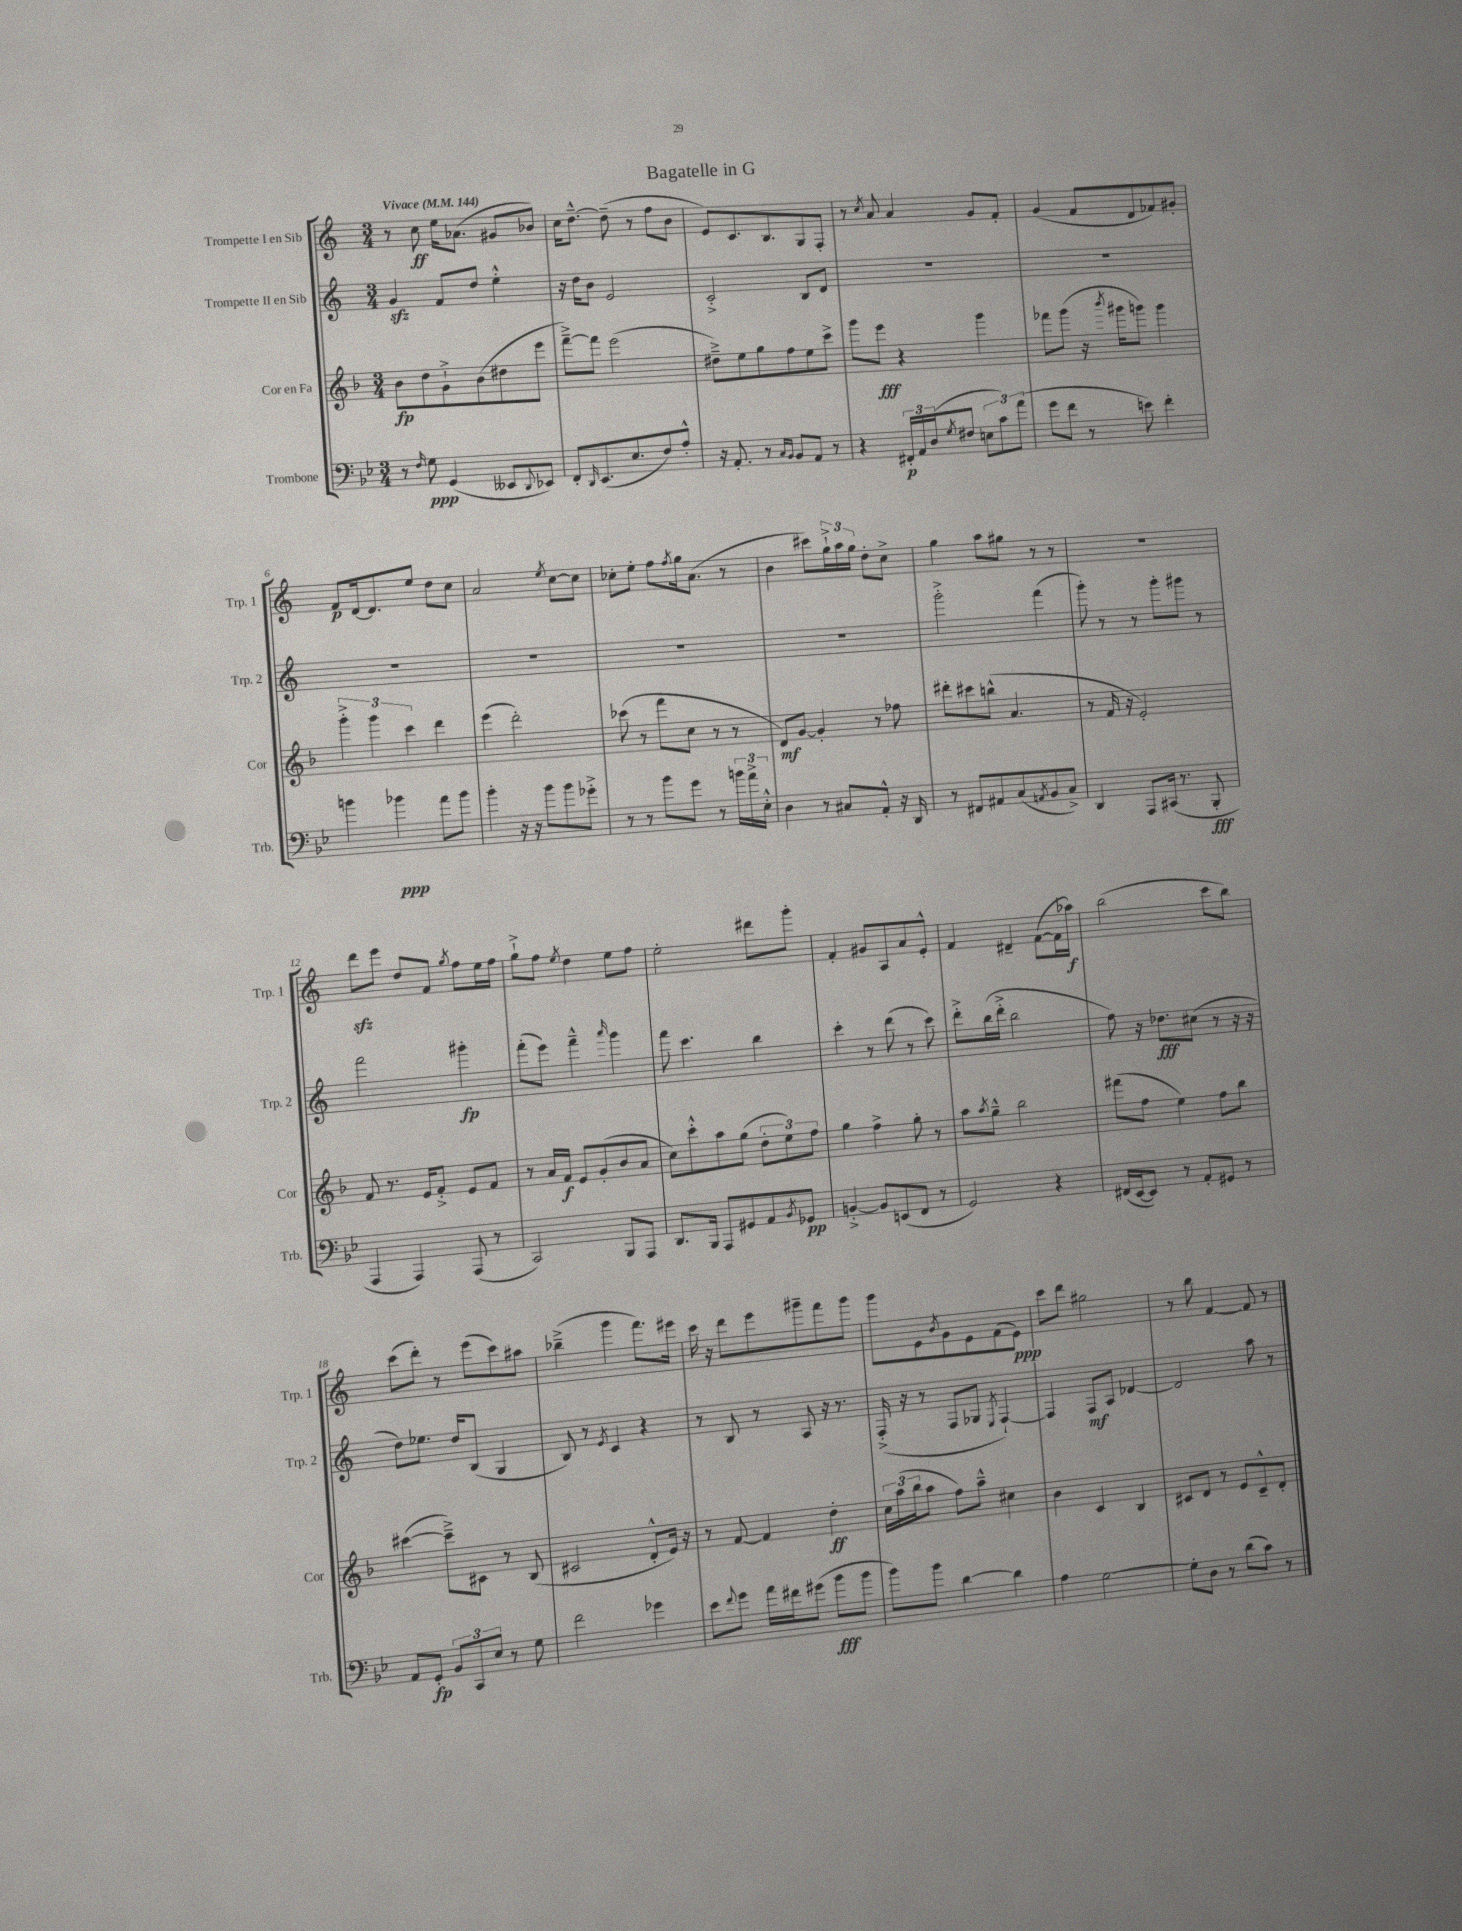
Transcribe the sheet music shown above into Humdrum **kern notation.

**kern	**kern	**kern	**kern
*staff4	*staff3	*staff2	*staff1
*clefF4	*clefG2	*clefG2	*clefG2
*k[b-e-]	*k[b-]	*k[]	*k[]
*M3/4	*M3/4	*M3/4	*M3/4
*MM144	*MM144	*MM144	*MM144
8r	8b-	4g	8r
16qqF	.	.	.
8G	8dd	.	8cc
(4GG	8g`^	8f	16ee
.	.	.	(8.a-
.	(8b-	8dd	.
8EE--	8dd#	4ee'^^	8g#
8qqDD	.	.	.
8EE-)	8eee	.	8b-)
=	=	=	=
8FF'	[8fff~^)	16r	16cc
.	.	16dd	[8.dd~^^
16qqDD	.	.	.
(8.EE-	8fff]	8b	.
.	(2eee	2e	(8dd~]
8.E-	.	.	.
.	.	.	8r
8F)	.	.	8ff
8A'^^	.	.	8b
=	=	=	=
16r	8dd#~^)	2c'^	8e)
8.AA'	.	.	.
.	8ee	.	8.c
8r	8gg	.	.
.	.	.	8.B
16qqC	.	.	.
16qqBB-	.	.	.
8BB-	8ff	.	.
8AA	8ee	8B	8G
8r	8ccc^	8d	8F'
=	=	=	=
4r	8ggg	2.r	8r
.	.	.	8qcc
.	8eee	.	8a
24FF#'	4r	.	4a
24AA	.	.	.
(24D	.	.	.
8qG	.	.	.
8F#	.	.	.
12E	4ggg	.	8g
12c)	.	.	.
.	.	.	8f'
(12a	.	.	.
=	=	=	=
8g	8fff-	2.r	(4g
8f	(8ggg	.	.
8r	16r	.	8f
.	8qbbb-	.	.
.	16ggg#	.	.
8e)	8ggg)	.	8d
4f'	4ggg	.	8f-)
.	.	.	8g#'
=	=	=	=
4b	6ggg'^	2.r	8f
.	.	.	[16d
.	6ggg	.	.
.	.	.	8.d]
4b-	.	.	.
.	6ccc	.	.
.	.	.	8ee
8a	4ddd	.	8dd
8b-	.	.	8cc
=	=	=	=
4b-'	(4eee	2.r	2a
16r	2ddd')	.	.
16r	.	.	.
8b-	.	.	.
.	.	.	8qee
8b-	.	.	[8cc
8g-'^	.	.	8cc]
=	=	=	=
8r	(8ccc-	2.r	8cc-'
8r	8r	.	8ee'
8b-	8fff	.	8ff
.	.	.	8qff
8g	8cc	.	16gg
.	.	.	(8.a
8r	8r	.	.
24b	8r	.	8r
24a^	.	.	.
24E-'^^	.	.	.
=	=	=	=
4D	8d)	2.r	4b
.	[8g	.	.
8r	4g']	.	8ccc#)
8C#	.	.	24gg`^
.	.	.	24aa
.	.	.	24gg
8AA'^^	8r	.	8dd'
16r	8ff-	.	8cc^
16DD	.	.	.
=	=	=	=
8r	8ddd#'	2ggg'^	4gg
8FF#	8ccc#	.	.
8AA#	(8bb^^	.	8aa
(8C	4.a	.	8gg#
8qAA	.	.	.
8BB-	.	(4fff	8r
8C^)	.	.	8r
=	=	=	=
4DD	8r	8ggg')	2.r
.	16f	8r	.
.	16r	.	.
8AAA	2e')	8r	.
(16CC#	.	8ggg'	.
8.r	.	.	.
.	.	8ggg#	.
8BBB-'	.	8r	.
=	=	=	=
4AAA	8f	2fff	8ddd
.	8.r	.	8eee
4AAA)	.	.	8dd
.	16e	.	.
.	8f'^	.	8f
.	.	.	8qgg
(8AAA	8e	4ggg#'	8ff
8r	8f	.	16ee
.	.	.	16ff
=	=	=	=
2CC)	8r	(8fff'	8gg`^
.	16a	8eee)	8ff
.	16f	.	.
.	.	.	8qee
.	8e	4fff~^^	4dd
.	(8g'	.	.
.	.	16qqaaa	.
8BBB-	8b-	4ggg	8ee
8AAA	8a	.	8ff
=	=	=	=
8.DD	8cc)	8fff	2ee'
.	8ccc'^^	4.ccc	.
16BBB-	.	.	.
8AAA	8aa	.	.
8GG#	(8gg	.	.
8AA	12dd'	4bb	8ddd#
.	12ee)	.	.
8qBB-	.	.	.
8GG-	.	.	8ggg'
.	12ff	.	.
=	=	=	=
[4BB'^	4gg	4ccc'	4f'
8BB]	4ff^	8r	8g#
(8EE	.	(8ddd	8A
8FF	8gg'	8r	8a
8r	8r	8ccc)	8e'^^
=	=	=	=
2GG)	8aa	8ddd'^	4f
.	8qaa	.	.
.	8gg~^^	(16bb	.
.	.	16ddd'^	.
.	2bb-	2bb	4d#~
4r	.	.	([8f
.	.	.	16f]
.	.	.	16aa-)
=	=	=	=
(16FF#	(8fff#	8ff)	(2bb
[16EE-	.	.	.
8EE-])	8ff	16r	.
.	.	8.dd-	.
8r	4ee)	.	.
8AA'	.	(8cc#	.
8GG#	8ff	8r	8ccc
8r	8bb-	16r	8bb)
.	.	16r	.
=	=	=	=
8AA	([4ccc#	8dd)	(8ccc
8GG'	.	8.ee-	8ddd')
12BB-	8ccc#~^])	.	8r
.	.	16dd	.
12CC	.	.	.
.	8c#	(8B	(8eee
12E-	.	.	.
8r	8r	4G	8ccc)
8G	(8B-	.	8aa#
=	=	=	=
2f	2c#	8B)	(4bb-~^
.	.	8r	.
.	.	8qe	.
.	.	4c	4ggg
4g-	8d'^^	4r	8.fff)
.	16e)	.	.
.	16r	.	16eee#
=	=	=	=
8e-	8r	8r	16ccc
.	.	.	16r
8qqf	.	.	.
8g	[8f	8B	8ddd
16a	4f]	8r	8eee
16f#	.	.	.
(8g#	.	8A	8ggg#~
8b-	4dd'	16r	8fff
.	.	8.r	.
8b-	.	.	8ggg#
=	=	=	=
8b-)	24cc	(16F'^	8ggg
.	(24aa	.	.
.	.	16r	.
.	24bb-	.	.
8b-	8aa	8r	8e
.	.	.	8qb
[4d	8ff)	8F	8g
.	8aa~^^	8G-	8e
.	.	8qE	.
4d]	4cc#	[4F`)	(8f
.	.	.	8e)
=	=	=	=
4A	4b-	4F]	8ccc
.	.	.	8ddd
[2G	4c	8F	2gg#
.	.	8A	.
.	4B-	[4d-	.
=	=	=	=
8G']	8c#	2d-]	8r
8D	8d	.	8bb
8r	8r	.	[4f
(8d	8e	.	.
8c)	8c#~^^	8aa	8f]
8r	8d'	8r	8r
==	==	==	==
*-	*-	*-	*-
